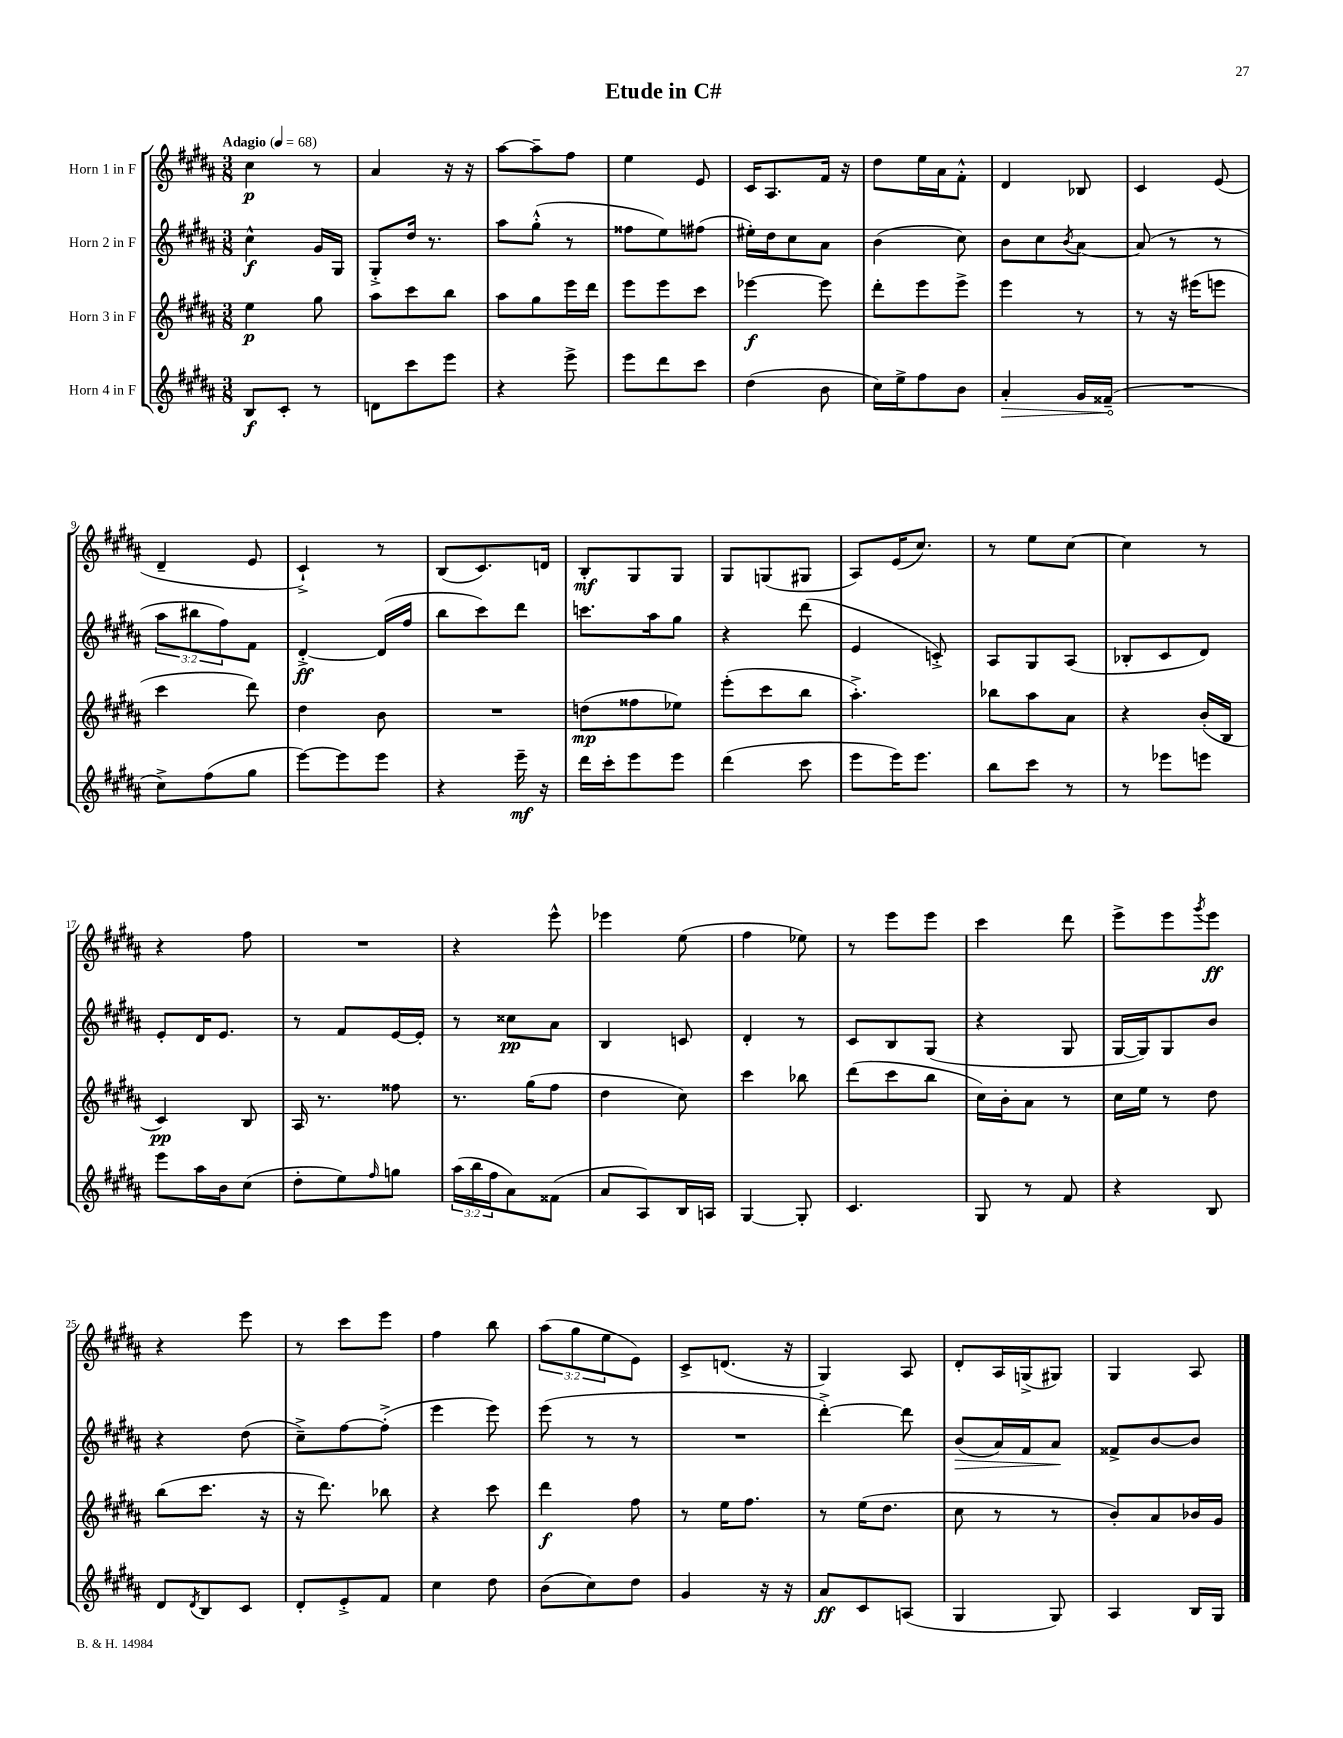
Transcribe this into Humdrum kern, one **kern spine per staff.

**kern	**dynam	**kern	**dynam	**kern	**dynam	**kern	**dynam
*part4	*part4	*part3	*part3	*part2	*part2	*part1	*part1
*staff4	*staff4	*staff3	*staff3	*staff2	*staff2	*staff1	*staff1
*I"Horn 4 in F	*	*I"Horn 3 in F	*	*I"Horn 2 in F	*	*I"Horn 1 in F	*
*clefG2	*	*clefG2	*	*clefG2	*	*clefG2	*
*k[f#c#g#d#a#]	*	*k[f#c#g#d#a#]	*	*k[f#c#g#d#a#]	*	*k[f#c#g#d#a#]	*
*M3/8	*	*M3/8	*	*M3/8	*	*M3/8	*
*MM68	*	*MM68	*	*MM68	*	*MM68	*
=1	=1	=1	=1	=1	=1	=1	=1
!	!	!	!	!	!	!LO:TX:a:B:t=Adagio	!
8B/L	f	4ee\	p	4cc#^^\	f	4cc#\	p
8c#'/J	.	.	.	.	.	.	.
8r	.	8gg#\	.	16g#/LL	.	8r	.
.	.	.	.	16G#/JJ	.	.	.
=2	=2	=2	=2	=2	=2	=2	=2
8dn\L	.	8aa#\L	.	8G#'^/L	.	4a#/	.
8ccc#\	.	8ccc#\	.	16dd#/Jk	.	.	.
.	.	.	.	8.r	.	.	.
8eee\J	.	8bb\J	.	.	.	16r	.
.	.	.	.	.	.	16r	.
=3	=3	=3	=3	=3	=3	=3	=3
4r	.	8aa#\L	.	8aa#\L	.	[8aa#\L	.
.	.	8gg#\	.	(8gg#'^^\J	.	8aa#~\]	.
8eee^\	.	16eee\L	.	8r	.	8ff#\J	.
.	.	16ddd#\JJ	.	.	.	.	.
=4	=4	=4	=4	=4	=4	=4	=4
8eee\L	.	8eee\L	.	8ff##X\L	.	4ee\	.
8ddd#\	.	8eee\	.	8ee\)	.	.	.
8ccc#\J	.	8ccc#\J	.	(8ff#X\J	.	8e/	.
=5	=5	=5	=5	=5	=5	=5	=5
(4dd#\	.	[4eee-X\	f	16ee#X'\LL)	.	16c#/KL	.
.	.	.	.	16dd#\J	.	8.A#/	.
.	.	.	.	8cc#\	.	.	.
8b\	.	8eee-\]	.	8a#\J	.	16f#/Jk	.
.	.	.	.	.	.	16r	.
=6	=6	=6	=6	=6	=6	=6	=6
16cc#\LL)	.	8ddd#'\L	.	(4b\	.	8dd#\L	.
16ee^\J	.	.	.	.	.	.	.
8ff#\	.	8eee\	.	.	.	16ee\L	.
.	.	.	.	.	.	16a#\J	.
8b\J	.	8eee^\J	.	8cc#\)	.	8f#'^^\J	.
=7	=7	=7	=7	=7	=7	=7	=7
!	!LO:HP:b	!	!	!	!	!	!
4a#'/	>	4eee\	.	8b\L	.	4d#/	.
.	.	.	.	8cc#\	.	.	.
.	.	.	.	8qb/	.	.	.
16g#/LL	.	8r	.	[8a#\J	.	8B-X/	.
(16f##X~/JJ	.	.	.	.	.	.	.
.	]	.	.	.	.	.	.
=8	=8	=8	=8	=8	=8	=8	=8
4.r	.	8r	.	(8a#/]	.	4c#/	.
.	.	16r	.	8r	.	.	.
.	.	(16eee#X\KL	.	.	.	.	.
.	.	8eeen\J	.	8r	.	(8e/	.
!!LO:LB:g=z
=9	=9	=9	=9	=9	=9	=9	=9
8cc#^\L)	.	4ccc#\	.	12aa#\L	.	4d#~/	.
.	.	.	.	12bb#X\	.	.	.
(8ff#\	.	.	.	.	.	.	.
.	.	.	.	12ff#\)	.	.	.
8gg#\J	.	8ddd#\)	.	8f#\J	.	8e/	.
=10	=10	=10	=10	=10	=10	=10	=10
[8eee\L)	.	4dd#\	.	[4d#'^/	ff	4c#`^/)	.
8eee\]	.	.	.	.	.	.	.
8eee\J	.	8b\	.	(16d#/LL]	.	8r	.
.	.	.	.	16ff#/JJ	.	.	.
=11	=11	=11	=11	=11	=11	=11	=11
4r	.	4.r	.	8bb\L	.	(8B/L	.
.	.	.	.	8ccc#\)	.	8.c#/)	.
16eee~\	mf	.	.	8ddd#\J	.	.	.
16r	.	.	.	.	.	16dn/Jk	.
=12	=12	=12	=12	=12	=12	=12	=12
16ddd#\LL	.	(8ddn\L	mp	8.cccn\L	.	8B'/L	mf
16ccc#'\J	.	.	.	.	.	.	.
8eee\	.	8ff##X\	.	.	.	8G#/	.
.	.	.	.	16aa#\k	.	.	.
8eee\J	.	8ee-X\J)	.	8gg#\J	.	8G#/J	.
=13	=13	=13	=13	=13	=13	=13	=13
(4ddd#\	.	(8eee'\L	.	4r	.	8G#/L	.
.	.	8ccc#\	.	.	.	(8Gn/	.
8ccc#\	.	8bb\J	.	(8ddd#\	.	8G#X/J	.
=14	=14	=14	=14	=14	=14	=14	=14
8eee\L	.	4.aa#'^\)	.	4e/	.	8A#/L)	.
16eee\K)	.	.	.	.	.	(16e/K	.
8.eee\J	.	.	.	.	.	8.cc#/J)	.
.	.	.	.	8cn'^/)	.	.	.
=15	=15	=15	=15	=15	=15	=15	=15
8bb\L	.	8bb-X\L	.	8A#/L	.	8r	.
8ccc#\J	.	8aa#\	.	8G#/	.	8ee\L	.
8r	.	8a#\J	.	(8A#/J	.	[8cc#\J	.
=16	=16	=16	=16	=16	=16	=16	=16
8r	.	4r	.	8B-X'/L	.	4cc#\]	.
8eee-X\L	.	.	.	8c#/	.	.	.
8eeen\J	.	(16b'/LL	.	8d#/J)	.	8r	.
.	.	16B/JJ	.	.	.	.	.
!!LO:LB:g=z
=17	=17	=17	=17	=17	=17	=17	=17
8eee\L	.	4c#/)	pp	8e'/L	.	4r	.
16aa#\L	.	.	.	16d#/K	.	.	.
16b\J	.	.	.	8.e/J	.	.	.
(8cc#\J	.	8B/	.	.	.	8ff#\	.
=18	=18	=18	=18	=18	=18	=18	=18
8dd#'\L	.	16A#/	.	8r	.	4.r	.
.	.	8.r	.	.	.	.	.
8ee\)	.	.	.	8f#/L	.	.	.
16qqff#/	.	.	.	.	.	.	.
8ggn\J	.	8ff##X\	.	[16e/L	.	.	.
.	.	.	.	16e'/JJ]	.	.	.
=19	=19	=19	=19	=19	=19	=19	=19
(24aa#\LL	.	8.r	.	8r	.	4r	.
24bb\	.	.	.	.	.	.	.
24ff#\J	.	.	.	.	.	.	.
8a#\)	.	.	.	8cc##X\L	pp	.	.
.	.	(16gg#\KL	.	.	.	.	.
(8f##X\J	.	8ff#\J	.	8a#\J	.	8eee^^\	.
=20	=20	=20	=20	=20	=20	=20	=20
8a#/L	.	4dd#\	.	4B/	.	4eee-X\	.
8A#/)	.	.	.	.	.	.	.
16B/L	.	8cc#\)	.	8cn/	.	(8ee\	.
16An/JJ	.	.	.	.	.	.	.
=21	=21	=21	=21	=21	=21	=21	=21
[4G#/	.	4ccc#\	.	4d#'/	.	4ff#\	.
8G#'/]	.	8bb-X\	.	8r	.	8ee-X\)	.
=22	=22	=22	=22	=22	=22	=22	=22
4.c#/	.	(8ddd#\L	.	8c#/L	.	8r	.
.	.	8ccc#\	.	8B/	.	8eee\L	.
.	.	8bb\J	.	(8G#/J	.	8eee\J	.
=23	=23	=23	=23	=23	=23	=23	=23
8G#/	.	16cc#\LL)	.	4r	.	4ccc#\	.
.	.	16b'\J	.	.	.	.	.
8r	.	8a#\J	.	.	.	.	.
8f#/	.	8r	.	8G#/	.	8ddd#\	.
=24	=24	=24	=24	=24	=24	=24	=24
4r	.	16cc#\LL	.	[16G#/LL	.	8eee^\L	.
.	.	16ee\JJ	.	16G#/J])	.	.	.
.	.	8r	.	8G#/	.	8eee\	.
.	.	.	.	.	.	8qggg#/	.
8B/	.	8dd#\	.	8b/J	.	8eee\J	ff
!!LO:LB:g=z
=25	=25	=25	=25	=25	=25	=25	=25
8d#/L	.	(8bb\L	.	4r	.	4r	.
8qd#/	.	.	.	.	.	.	.
8B/	.	8.ccc#\J	.	.	.	.	.
8c#/J	.	.	.	(8dd#\	.	8eee\	.
.	.	16r	.	.	.	.	.
=26	=26	=26	=26	=26	=26	=26	=26
8d#'/L	.	16r	.	8cc#~^\L)	.	8r	.
.	.	8.ddd#\)	.	.	.	.	.
8e'^/	.	.	.	[8ff#\	.	8ccc#\L	.
8f#/J	.	8bb-X\	.	(8ff#'^\J]	.	8eee\J	.
=27	=27	=27	=27	=27	=27	=27	=27
4cc#\	.	4r	.	4eee\	.	4ff#\	.
8dd#\	.	8ccc#\	.	8eee\)	.	8bb\	.
=28	=28	=28	=28	=28	=28	=28	=28
(8b\L	.	4ddd#\	f	(8eee\	.	(12aa#\L	.
.	.	.	.	.	.	12gg#\	.
8cc#\)	.	.	.	8r	.	.	.
.	.	.	.	.	.	12ee\	.
8dd#\J	.	8ff#\	.	8r	.	8e\J)	.
=29	=29	=29	=29	=29	=29	=29	=29
4g#/	.	8r	.	4.r	.	8c#^/L	.
.	.	16ee\KL	.	.	.	(8.dn/J	.
.	.	8.ff#\J	.	.	.	.	.
16r	.	.	.	.	.	.	.
16r	.	.	.	.	.	16r	.
=30	=30	=30	=30	=30	=30	=30	=30
8a#/L	ff	8r	.	[4ddd#'^\)	.	4G#/)	.
8c#/	.	(16ee\KL	.	.	.	.	.
.	.	8.dd#\J	.	.	.	.	.
(8An/J	.	.	.	8ddd#\]	.	8A#/	.
=31	=31	=31	=31	=31	=31	=31	=31
!	!	!	!	!	!LO:HP:b	!	!
4G#/	.	8cc#\	.	(8b/L	>	8d#'/L	.
.	.	8r	.	16a#/L)	.	16A#/L	.
.	.	.	.	16f#/J	.	(16Gn^/J	.
8G#/)	.	8r	.	8a#/J	.	8G#X/J)	.
.	.	.	.	.	]	.	.
=32	=32	=32	=32	=32	=32	=32	=32
4A#/	.	8b'/L)	.	8f##X^/L	.	4G#/	.
.	.	8a#/	.	[8b/	.	.	.
16B/LL	.	16b-X/L	.	8b/J]	.	8A#/	.
16G#/JJ	.	16g#/JJ	.	.	.	.	.
==	==	==	==	==	==	==	==
*-	*-	*-	*-	*-	*-	*-	*-
